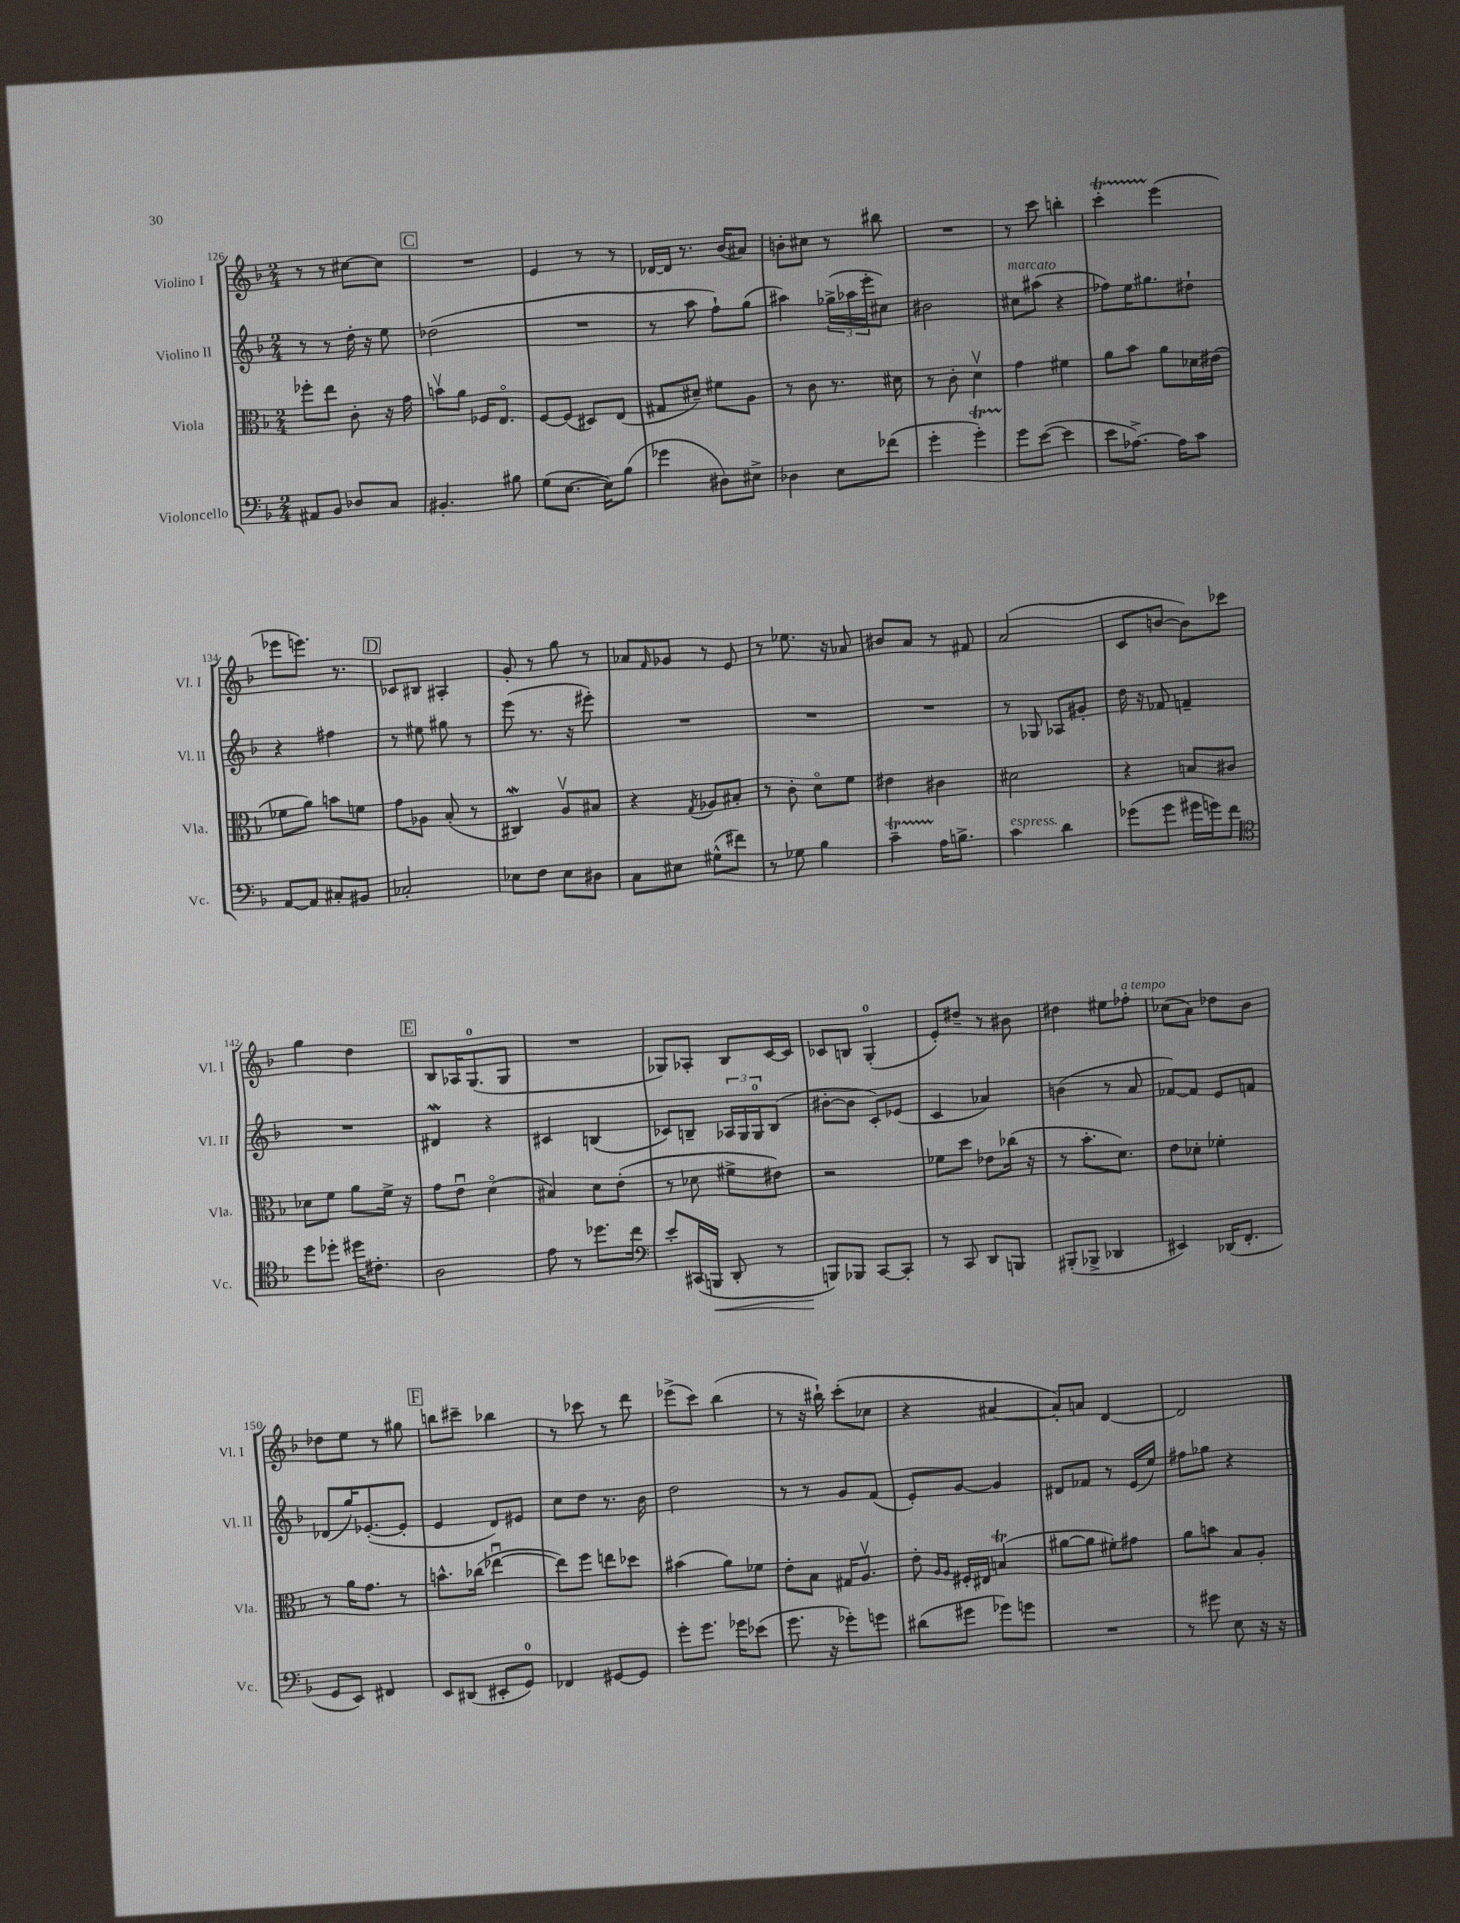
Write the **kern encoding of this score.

**kern	**kern	**kern	**kern
*staff4	*staff3	*staff2	*staff1
*clefF4	*clefC3	*clefG2	*clefG2
*k[b-]	*k[b-]	*k[b-]	*k[b-]
*M2/4	*M2/4	*M2/4	*M2/4
8AA#	8ff-'	8r	8r
8BB-	8ee	8r	8r
8D-	8c'	16dd'	[8cc#
.	.	16r	.
8C	16r	8ee	8cc#]
.	16g	.	.
=	=	=	=
4.BB#'	8bv	(2dd-	2r
.	8a	.	.
.	16F-	.	.
.	8.Eo	.	.
8B#	.	.	.
=	=	=	=
(8G	[8F	2r	4e
[8.E	(8F]	.	.
.	8D#)	.	8r
16E])	.	.	.
(8B-	(8E	.	8r
=	=	=	=
4g-	8G#	8r	[16d-
.	.	.	16d-]
.	8d#~)	8aa	8.r
8D#)	8f#	8ff`)	.
.	.	.	(16b-
8E#^	8A	(8gg	8a#)
=	=	=	=
4D-	8r	4aa#)	8b'
.	8c	.	8cc#
8E	8.r	(24gg-^	8r
.	.	24aa-	.
.	.	24eee'	.
(8f-	.	8cc#)	8bb#
.	16d#	.	.
=	=	=	=
4g'	8r	2b#	2r
.	8c'	.	.
4g')	4dv	.	.
=	=	=	=
8g	4g	8cc#	8r
([8e	.	(8aa#	8ccc
4e]	4f#	4r	4bb'
=	=	=	=
8e	8a	8ff-)	4ccc'
[8.A-^)	8b-	16ee	.
.	.	8.gg#	.
.	8a	.	(4eee
16A-]	.	.	.
8c	16d-	8dd#`	.
.	(16e#	.	.
=	=	=	=
[8AA	8f-	4r	8eee-
8AA]	8a)	.	8.eee)
8C#'	8b	4ff#	.
.	.	.	8.r
8BB#	8f	.	.
=	=	=	=
2C-'	8g	8r	8c-
.	8A-	8ee#	8B#
.	(8B-'	8gg#	4A#'
.	8r	8r	.
=	=	=	=
8E-	4C#)	(8eee	8g'
8F	.	8.r	8r
8E-	8Av	.	8gg
.	.	16r	.
8D#	8B#	8eee#')	8r
=	=	=	=
8C	4r	2r	8a-
.	.	.	16qqf
8E#	.	.	8g-
.	8qG	.	.
(8G#^^	8A-	.	8r
8f#)	8B#'	.	8e
=	=	=	=
8r	8r	2r	8r
8G-	8c'	.	8.ee-
4B-	8do	.	.
.	.	.	16r
.	8f	.	8a-
=	=	=	=
4c~	4e#	2r	8b#
.	.	.	8a
16A	4c#	.	8r
8.B^	.	.	.
.	.	.	8f#
=	=	=	=
4c	2d#	8r	(2a
.	.	8G-	.
4d	.	8A-	.
.	.	8g#'	.
=	=	=	=
(8g-	4r	16dd	8c
.	.	16r	.
8g-	.	8f-	[8b
16g#	8B	4f~	8b])
16g)	.	.	.
8f	8c#	.	8ccc-
=	=	=	=
*clefC4	*	*	*
8dd	8d-	2r	4gg
8dd-'	8f	.	.
16dd#	8a	.	4dd
8.c#'	.	.	.
.	16f^	.	.
.	16r	.	.
=	=	=	=
2A	8g	4d#	8B-
.	8eu	.	16A-
.	.	.	(8.G
.	(4do	4r	.
.	.	.	8G
=	=	=	=
8e	4B#)	4c#	2r
8r	.	.	.
8.dd-	8d	(4B	.
.	(8e'	.	.
16cc	.	.	.
=	=	=	=
*clefF4	*	*	*
8e'	8r	8c-)	8G-)
(16CC#	8d-	8B~	8A-'
16BBB	.	.	.
8DD'	8f#^	24A-	8B-
.	.	24G	.
.	.	24G	.
8r	8e#)	(8B	[16c
.	.	.	16c]
=	=	=	=
8BBB)	2r	[8b#'	8c-
8BBB-	.	8b#]	8B
[8CC	.	8c')	(4G'
8CC']	.	(8e-	.
=	=	=	=
8r	8f-	4c	8e')
8CC	8dd	.	8dd#~
8DD	8e-	4a-)	8r
8BBB	(16cc-	.	8b#
.	16r	.	.
=	=	=	=
(8BBB#'	8r	(4b	4dd#
8BBB-^	8.b-'	.	.
4DD-	.	8r	8ee#
.	8.d)	.	.
.	.	8a	8ff-'
=	=	=	=
4EE#)	8e	[8f-)	(8cc-
.	8d-'	8f-]	8a)
(16DD-	4f-'	8e	8dd-
8.FF'	.	.	.
.	.	8f	8b-
=	=	=	=
8GG	8r	(8d-	8dd-
8EE)	16a	16gg)	8ee
.	8.g	([8.e-'	.
4FF#	.	.	8r
.	8r	8e-']	8gg#
=	=	=	=
8EE	8.b^^	4e	8bb
(8DD#	.	.	8ccc#~
.	(16cc-	.	.
8EE#'	[4ee-u	8d)	4bb-
8GG)	.	8e#	.
=	=	=	=
4FF-	8ee-])	8cc	8r
.	8ff	8dd	8ccc-
[8GG#	8ee	8.r	8r
8GG#]	8dd-	.	8ddd
.	.	16b-	.
=	=	=	=
8g'	(4b#	2dd	(8eee-^
8.g	.	.	8ccc)
.	8a)	.	(4bb-
16g-	.	.	.
(8e-	8f-	.	.
=	=	=	=
8.g	8e'	8r	8r
.	8B-	8r	16r
16r	.	.	16bb#`)
8g-')	16G#	8g	(8ccc'
.	8.Av	.	.
8g	.	(8f	8cc-
=	=	=	=
(8d#	8e'	8e')	4r
.	16qqA	.	.
.	16qqA	.	.
8g#	16F#'	[8g	.
.	16E#	.	.
8g-)	(4B	4g]	[4a#
8g	.	.	.
=	=	=	=
2r	[8a#	8d#	8a#'])
.	8a#]	8f-	8a
.	8f#')	8r	[4d
.	8g#	(16e	.
.	.	16ee)	.
=	=	=	=
8r	8a	8ff#	2d]
8g#	8b	8gg-	.
8E	8B-	4r	.
16r	8A'	.	.
16r	.	.	.
==	==	==	==
*-	*-	*-	*-
